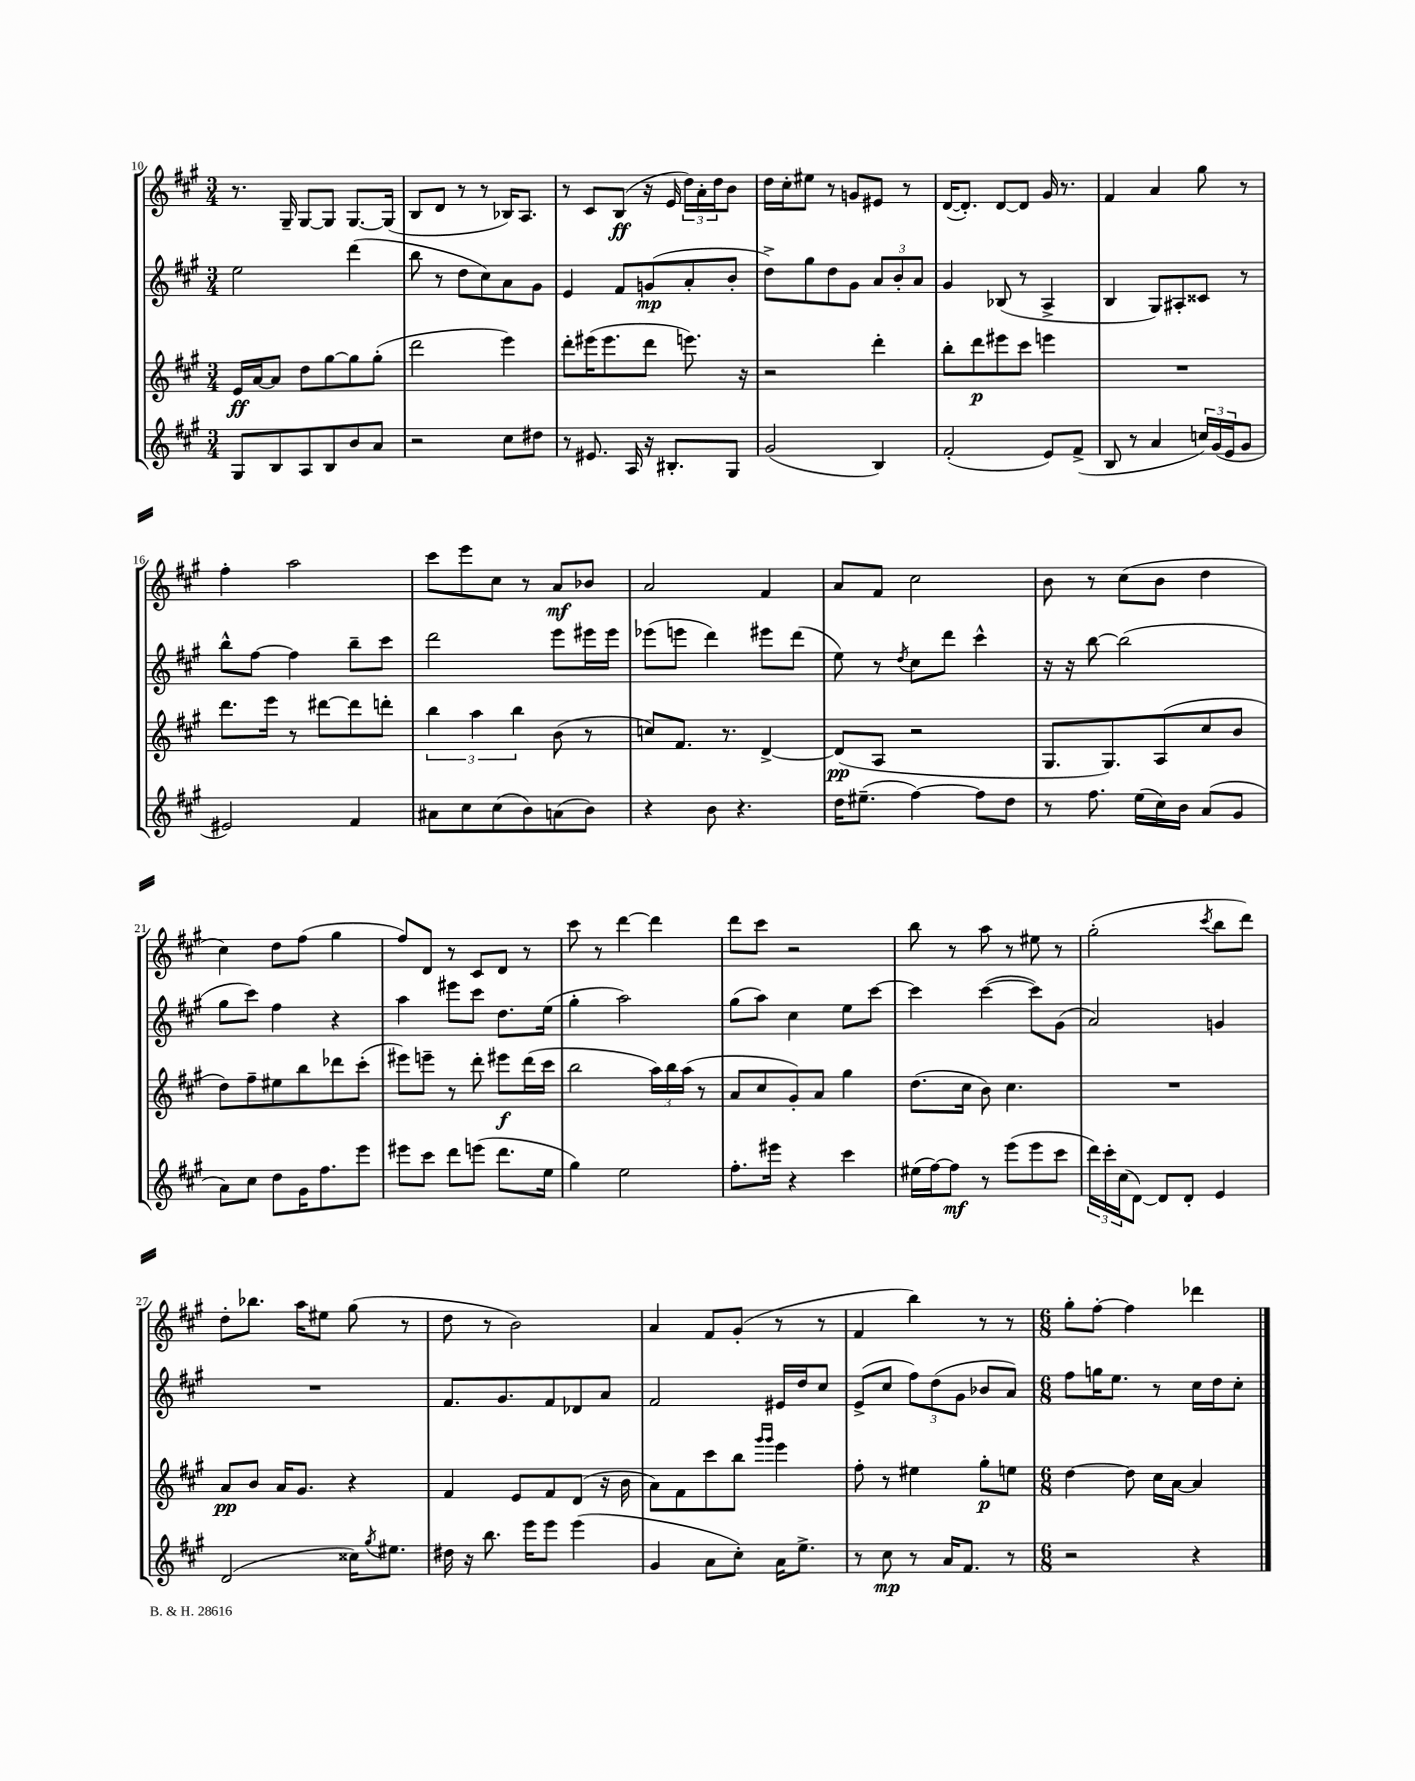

**kern	**dynam	**kern	**dynam	**kern	**dynam	**kern	**dynam
*part4	*part4	*part3	*part3	*part2	*part2	*part1	*part1
*staff4	*staff4	*staff3	*staff3	*staff2	*staff2	*staff1	*staff1
*clefG2	*	*clefG2	*	*clefG2	*	*clefG2	*
*k[f#c#g#]	*	*k[f#c#g#]	*	*k[f#c#g#]	*	*k[f#c#g#]	*
*M3/4	*	*M3/4	*	*M3/4	*	*M3/4	*
=10	=10	=10	=10	=10	=10	=10	=10
8G#/L	.	16e/LL	ff	2ee\	.	8.r	.
.	.	[16a/J	.	.	.	.	.
8B/	.	8a/J]	.	.	.	.	.
.	.	.	.	.	.	16G#~/	.
8A/	.	8dd\L	.	.	.	[8G#/L	.
8B/	.	[8gg#\	.	.	.	8G#/J]	.
8b/	.	8gg#\]	.	(4ddd\	.	[8.G#/L	.
8a/J	.	(8gg#'\J	.	.	.	.	.
.	.	.	.	.	.	(16G#/Jk]	.
=11	=11	=11	=11	=11	=11	=11	=11
2r	.	2ddd\	.	8bb\	.	8B/L	.
.	.	.	.	8r	.	8d/J	.
.	.	.	.	8dd\L	.	8r	.
.	.	.	.	8cc#\)	.	8r	.
8cc#\L	.	4eee\)	.	8a\	.	16B-X/KL)	.
.	.	.	.	.	.	8.A/J	.
8dd#X\J	.	.	.	8g#\J	.	.	.
=12	=12	=12	=12	=12	=12	=12	=12
8r	.	8ddd'\L	.	4e/	.	8r	.
8.e#X/	.	(16eee#X\K	.	.	.	8c#/L	.
.	.	8.eee#\	.	.	.	.	.
.	.	.	.	8f#/L	.	(8B/J	ff
16A/	.	.	.	.	.	.	.
16r	.	8ddd\J	.	(8gn/	mp	16r	.
8.B#X'/L	.	.	.	.	.	16e/	.
.	.	8.eeen\)	.	8a'/	.	24dd\LL)	.
.	.	.	.	.	.	24a'\	.
.	.	.	.	.	.	24dd\J	.
8G#/J	.	.	.	8b'/J	.	8b\J	.
.	.	16r	.	.	.	.	.
=13	=13	=13	=13	=13	=13	=13	=13
(2g#/	.	2r	.	8dd^\L)	.	16dd\LL	.
.	.	.	.	.	.	16cc#'\J	.
.	.	.	.	8gg#\	.	8ee#X\J	.
.	.	.	.	8dd\	.	8r	.
.	.	.	.	8g#\J	.	8gn/L	.
4B/)	.	4ddd'\	.	12a/L	.	8e#X/J	.
.	.	.	.	12b'/	.	.	.
.	.	.	.	.	.	8r	.
.	.	.	.	12a/J	.	.	.
=14	=14	=14	=14	=14	=14	=14	=14
(2f#'/	.	8bb'\L	.	4g#/	.	([16d/KL	.
.	.	.	.	.	.	8.d'/J])	.
.	.	8ddd\	p	.	.	.	.
.	.	8eee#X\	.	(8B-X/	.	[8d/L	.
.	.	8ccc#\J	.	8r	.	8d/J]	.
8e/L)	.	4eeen\	.	4A^/	.	16g#/	.
.	.	.	.	.	.	8.r	.
(8f#^/J	.	.	.	.	.	.	.
=15	=15	=15	=15	=15	=15	=15	=15
8B/	.	2.r	.	4B/	.	4f#/	.
8r	.	.	.	.	.	.	.
4a/	.	.	.	8G#/L)	.	4a/	.
.	.	.	.	8A#X'/	.	.	.
24ccn/LL)	.	.	.	8c##X/J	.	8gg#\	.
(24g#/	.	.	.	.	.	.	.
24e/J	.	.	.	.	.	.	.
8g#/J	.	.	.	8r	.	8r	.
!!LO:LB:g=z
=16	=16	=16	=16	=16	=16	=16	=16
2e#X/)	.	8.ddd\L	.	8bb^^\L	.	4ff#'\	.
.	.	.	.	[8ff#\J	.	.	.
.	.	16eee\Jk	.	.	.	.	.
.	.	8r	.	4ff#\]	.	2aa\	.
.	.	[8ddd#X\L	.	.	.	.	.
4f#/	.	8ddd#\]	.	8bb~\L	.	.	.
.	.	8dddn'\J	.	8ccc#\J	.	.	.
=17	=17	=17	=17	=17	=17	=17	=17
8a#X\L	.	6bb\	.	2ddd\	.	8ccc#\L	.
8cc#\	.	.	.	.	.	8eee\	.
.	.	6aa\	.	.	.	.	.
(8cc#\	.	.	.	.	.	8cc#\J	.
.	.	6bb\	.	.	.	.	.
8b\)	.	.	.	.	.	8r	.
(8an\	.	(8b\	.	8eee\L	.	8a/L	mf
8b\J)	.	8r	.	16eee#X\L	.	8b-X/J	.
.	.	.	.	16eee#\JJ	.	.	.
=18	=18	=18	=18	=18	=18	=18	=18
4r	.	8ccn/L)	.	(8eee-X\L	.	2a/	.
.	.	8.f#/J	.	8eeen\J	.	.	.
8b\	.	.	.	4ddd\)	.	.	.
.	.	8.r	.	.	.	.	.
4.r	.	.	.	.	.	.	.
.	.	[4d^/	.	8eee#X\L	.	4f#/	.
.	.	.	.	(8ddd\J	.	.	.
=19	=19	=19	=19	=19	=19	=19	=19
16dd\KL	.	(8d/L]	pp	8ee\)	.	8a/L	.
(8.ee#X~\J	.	.	.	.	.	.	.
.	.	8A/J	.	8r	.	8f#/J	.
.	.	.	.	8qdd/	.	.	.
[4ff#\)	.	2r	.	8cc#\L	.	2cc#\	.
.	.	.	.	8ddd\J	.	.	.
8ff#\L]	.	.	.	4ccc#^^\	.	.	.
8dd\J	.	.	.	.	.	.	.
=20	=20	=20	=20	=20	=20	=20	=20
8r	.	8.G#/L	.	16r	.	8b\	.
.	.	.	.	16r	.	.	.
8.ff#\	.	.	.	[8bb\	.	8r	.
.	.	8.G#/)	.	.	.	.	.
.	.	.	.	(2bb\]	.	(8cc#\L	.
(16ee\LL	.	.	.	.	.	.	.
16cc#\)	.	(8A/	.	.	.	8b\J	.
16b\JJ	.	.	.	.	.	.	.
(8a/L	.	8cc#/	.	.	.	4dd\	.
8g#/J	.	8b/J	.	.	.	.	.
!!LO:LB:g=z
=21	=21	=21	=21	=21	=21	=21	=21
8a\L)	.	8dd\L)	.	8gg#\L	.	4cc#\)	.
8cc#\J	.	8ff#~\	.	8ccc#\J)	.	.	.
8dd\L	.	8ee#X\	.	4ff#\	.	8dd\L	.
16g#\K	.	8bb\	.	.	.	(8ff#\J	.
8.ff#\	.	.	.	.	.	.	.
.	.	8ddd-X\	.	4r	.	4gg#\	.
8eee\J	.	(8ccc#'\J	.	.	.	.	.
=22	=22	=22	=22	=22	=22	=22	=22
8eee#X\L	.	8eee#X\L)	.	4aa\	.	8ff#/L)	.
8ccc#\J	.	8eeen~\J	.	.	.	8d/J	.
8ddd\L	.	8r	.	8eee#X\L	.	8r	.
(8eeen\J	.	8ddd'\	.	8ccc#\J	.	8c#/L	.
8.ddd\L	.	8eee#X\L	f	8.dd\L	.	8d/J	.
.	.	(16ddd\L	.	.	.	8r	.
16ee\Jk	.	16ccc#\JJ	.	(16ee\Jk	.	.	.
=23	=23	=23	=23	=23	=23	=23	=23
4gg#\)	.	2bb\	.	4gg#'\	.	8ccc#\	.
.	.	.	.	.	.	8r	.
2ee\	.	.	.	2aa\)	.	[4ddd\	.
.	.	24aa\LL)	.	.	.	4ddd\]	.
.	.	24bb\	.	.	.	.	.
.	.	(24aa\JJ	.	.	.	.	.
.	.	8r	.	.	.	.	.
=24	=24	=24	=24	=24	=24	=24	=24
8.ff#'\L	.	8a/L	.	(8gg#\L	.	8ddd\L	.
.	.	8cc#/	.	8aa\J)	.	8ccc#\J	.
16eee#X\Jk	.	.	.	.	.	.	.
4r	.	8g#'/)	.	4cc#\	.	2r	.
.	.	8a/J	.	.	.	.	.
4ccc#\	.	4gg#\	.	8ee\L	.	.	.
.	.	.	.	[8ccc#\J	.	.	.
=25	=25	=25	=25	=25	=25	=25	=25
(16ee#X\LL	.	(8.dd\L	.	4ccc#\]	.	8bb\	.
[16ff#\J)	.	.	.	.	.	.	.
8ff#\J]	mf	.	.	.	.	8r	.
.	.	16cc#\Jk	.	.	.	.	.
8r	.	8b\)	.	([4ccc#\	.	8aa\	.
(8eee\L	.	4.cc#\	.	.	.	8r	.
8eee\	.	.	.	8ccc#\L])	.	8ee#X\	.
8ccc#\J	.	.	.	(8g#\J	.	8r	.
=26	=26	=26	=26	=26	=26	=26	=26
24ddd\LL)	.	2.r	.	2a/)	.	(2gg#'\	.
24ccc#'\	.	.	.	.	.	.	.
(24cc#\J	.	.	.	.	.	.	.
[8d\J)	.	.	.	.	.	.	.
8d/L]	.	.	.	.	.	.	.
8d'/J	.	.	.	.	.	.	.
.	.	.	.	.	.	8qccc#/	.
4e/	.	.	.	4gn/	.	8bb\L	.
.	.	.	.	.	.	8ddd\J)	.
!!LO:LB:g=z
=27	=27	=27	=27	=27	=27	=27	=27
(2d/	.	8a/L	pp	2.r	.	8dd'\L	.
.	.	8b/J	.	.	.	8.bb-X\J	.
.	.	16a/KL	.	.	.	.	.
.	.	8.g#/J	.	.	.	16aa\KL	.
.	.	.	.	.	.	8ee#X\J	.
16cc##X\KL)	.	4r	.	.	.	(8gg#\	.
8qgg#/	.	.	.	.	.	.	.
8.ee#X\J	.	.	.	.	.	.	.
.	.	.	.	.	.	8r	.
=28	=28	=28	=28	=28	=28	=28	=28
16dd#X\	.	4f#/	.	8.f#/L	.	8dd\	.
16r	.	.	.	.	.	.	.
8.bb\	.	.	.	.	.	8r	.
.	.	.	.	8.g#/	.	.	.
.	.	8e/L	.	.	.	2b\)	.
16eee\KL	.	.	.	.	.	.	.
8eee\J	.	8f#/	.	8f#/	.	.	.
(4eee\	.	(8d/J	.	8d-X/	.	.	.
.	.	16r	.	8a/J	.	.	.
.	.	16b\	.	.	.	.	.
=29	=29	=29	=29	=29	=29	=29	=29
4g#/	.	8a\L)	.	2f#/	.	4a/	.
.	.	8f#\	.	.	.	.	.
8a\L	.	8ccc#\	.	.	.	8f#/L	.
8cc#'\J)	.	8bb\J	.	.	.	(8g#'/J	.
.	.	16qqggg#/LL	.	.	.	.	.
.	.	16qqggg#/JJ	.	.	.	.	.
16a\KL	.	4eee\	.	16e#X/LL	.	8r	.
8.ee^\J	.	.	.	16dd/J	.	.	.
.	.	.	.	8cc#/J	.	8r	.
=30	=30	=30	=30	=30	=30	=30	=30
8r	.	8ff#'\	.	(8e^/L	.	4f#/	.
8cc#\	mp	8r	.	8cc#/J	.	.	.
8r	.	4ee#X\	.	12ff#\L)	.	4bb\)	.
.	.	.	.	(12dd\	.	.	.
16a/KL	.	.	.	.	.	.	.
.	.	.	.	12g#\J	.	.	.
8.f#/J	.	.	.	.	.	.	.
.	.	8gg#'\L	p	8b-X/L	.	8r	.
8r	.	8een\J	.	8a/J)	.	8r	.
=31	=31	=31	=31	=31	=31	=31	=31
*M6/8	*	*M6/8	*	*M6/8	*	*M6/8	*
2r	.	[4dd\	.	8ff#\L	.	8gg#'\L	.
.	.	.	.	16ggn\K	.	[8ff#'\J	.
.	.	.	.	8.ee\J	.	.	.
.	.	8dd\]	.	.	.	4ff#\]	.
.	.	16cc#\LL	.	8r	.	.	.
.	.	[16a\JJ	.	.	.	.	.
4r	.	4a/]	.	16cc#\LL	.	4ddd-X\	.
.	.	.	.	16dd\J	.	.	.
.	.	.	.	8cc#'\J	.	.	.
==	==	==	==	==	==	==	==
*-	*-	*-	*-	*-	*-	*-	*-
